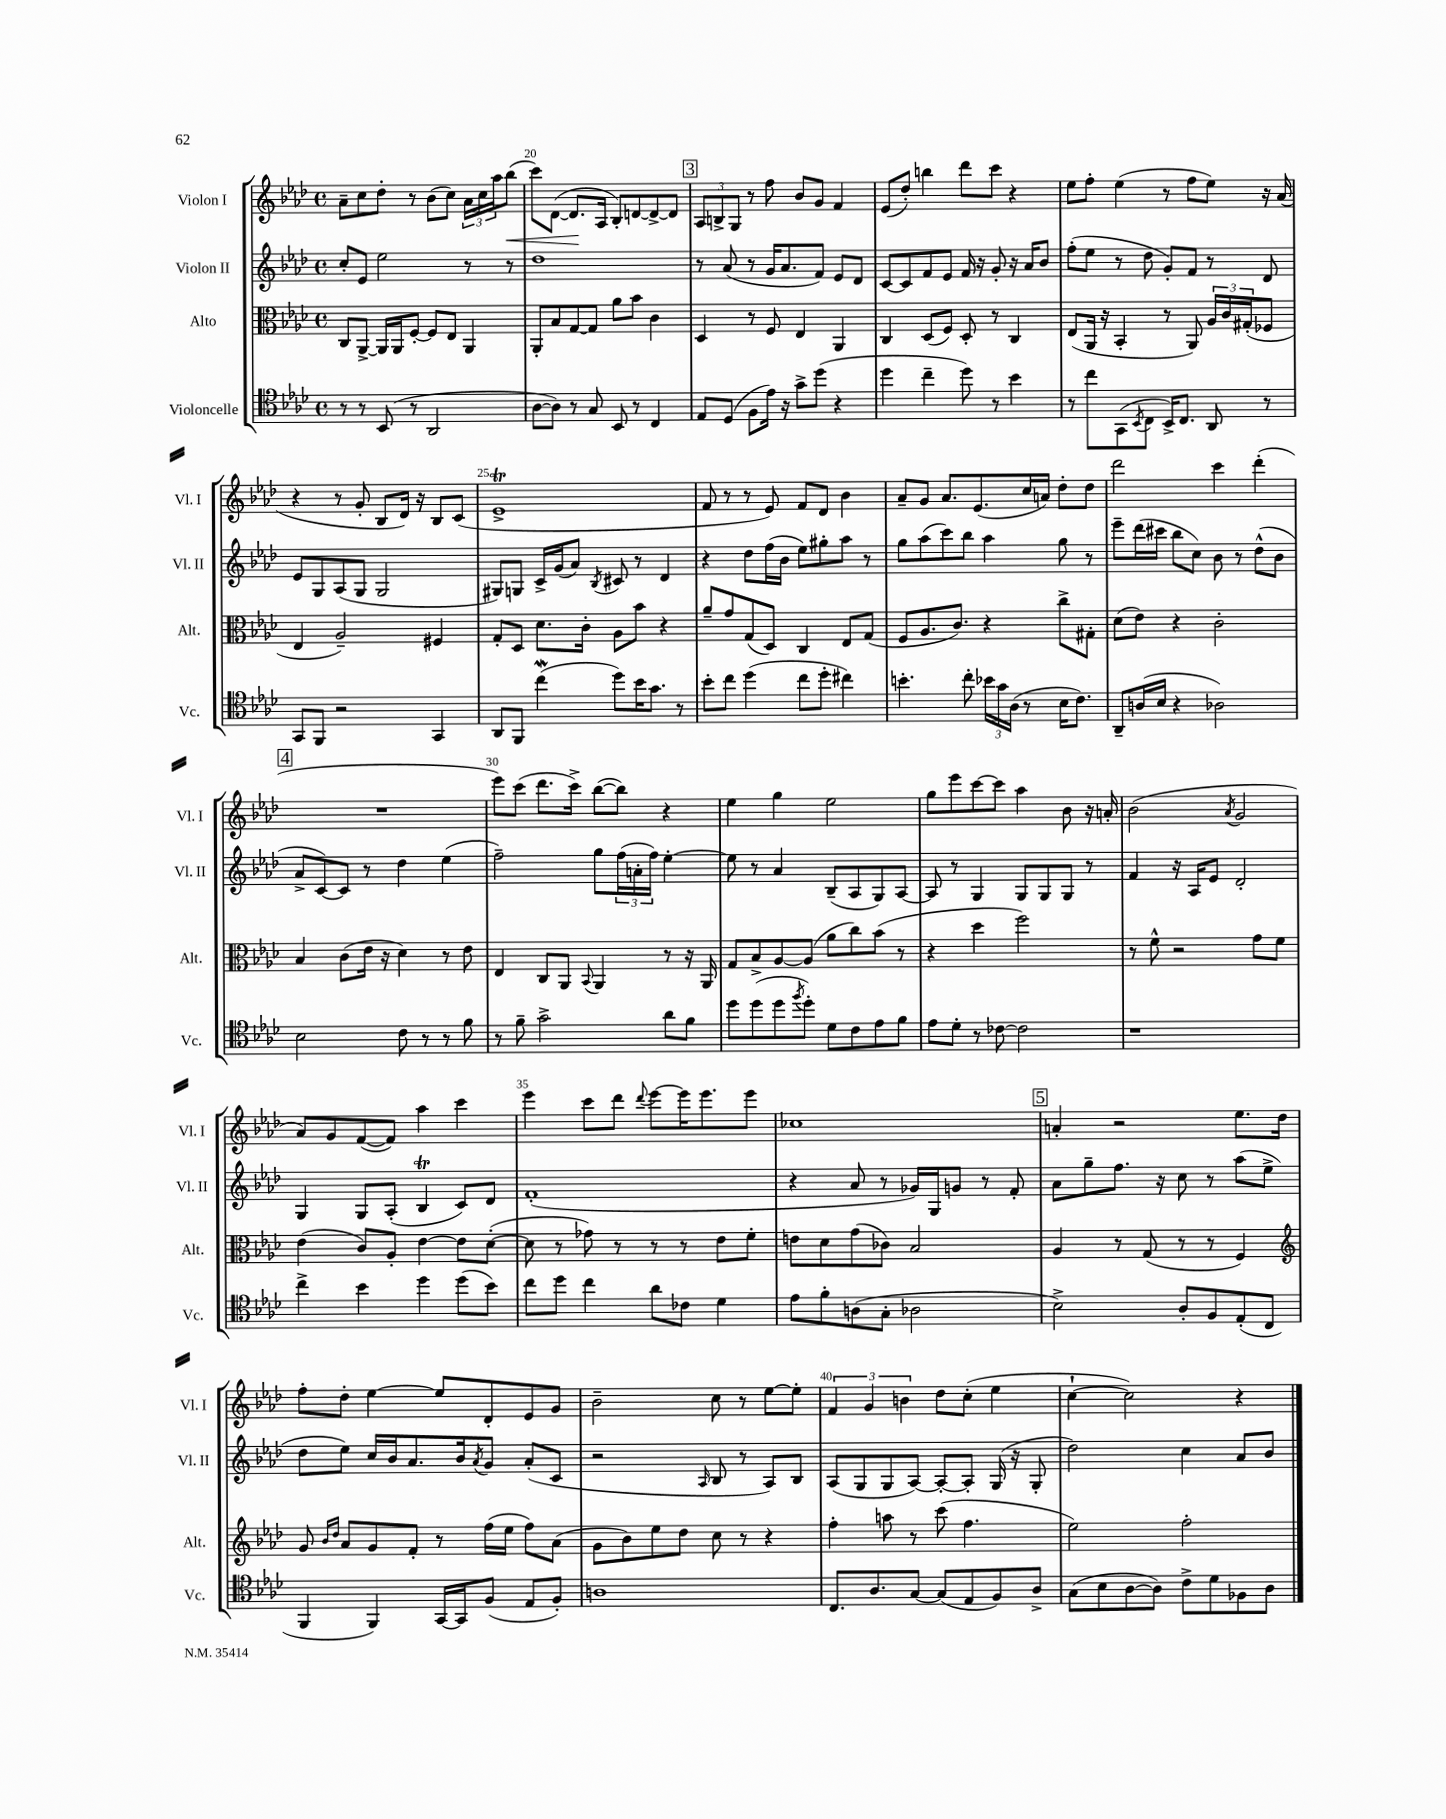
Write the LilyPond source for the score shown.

<<
\new StaffGroup <<
\new Staff = "s0" \with { instrumentName = "Violon I" shortInstrumentName = "Vl. I" } {
    \clef treble \key aes \major \defaultTimeSignature \time 4/4
    aes'8-- c''8 des''8-. r8 bes'8( c''8) \tuplet 3/2 { aes'16 c''16 aes''16 } bes''8\<( |
    c'''8) des'8~( des'8.\! aes16 bes8-.) d'8~ d'8~-> d'8 |
    \mark \markup { \box "3" } \tuplet 3/2 { aes8 b8-> g8 } r8 f''8 bes'8 g'8 f'4 |
    ees'8( des''8-.) b''4 des'''8 c'''8 r4 |
    ees''8 f''8-. ees''4( r8 f''8 ees''8) r16 aes'16( |
    r4 r8 g'8-. bes8 des'16) r16 bes8 c'8( |
    ees'1->\trill |
    f'8 r8 r8 ees'8) f'8 des'8 bes'4 |
    aes'8-- g'8 aes'8. ees'8.( c''16 a'16) des''8-. des''8 |
    des'''2 c'''4 des'''4-.( |
    \mark \markup { \box "4" } R1 |
    ees'''8) c'''8( des'''8. c'''16->) bes''8~( bes''8) r4 |
    ees''4 g''4 ees''2 |
    g''8 ees'''8 c'''8~ c'''8 aes''4 bes'8 r16 a'16-. |
    bes'2( \acciaccatura { aes'8 } g'2 |
    aes'8) g'8 f'8~( f'8) aes''4 c'''4 |
    ees'''4 c'''8 des'''8 \appoggiatura { des'''8 } ees'''8~ ees'''16 ees'''8. ees'''8 |
    ces''1 |
    \mark \markup { \box "5" } a'4-. r2 ees''8. des''16 |
    f''8-. des''8-. ees''4~ ees''8 des'8-. ees'8 g'8 |
    bes'2-- c''8 r8 ees''8~ ees''8-. |
    \tuplet 3/2 { f'4 g'4 b'4 } des''8 c''8-.( ees''4 |
    c''4~-! c''2) r4 \bar "|." |
}
\new Staff = "s1" \with { instrumentName = "Violon II" shortInstrumentName = "Vl. II" } {
    \clef treble \key aes \major \defaultTimeSignature \time 4/4
    c''8-. ees'8 ees''2 r8 r8 |
    des''1 |
    \mark \markup { \box "3" } r8 aes'8( r8 g'16 aes'8. f'8) ees'8 des'8 |
    c'8~ c'8 f'8 ees'8 f'16 r16 g'8-. r16 aes'16 bes'8 |
    f''8-.( ees''8 r8 des''8 g'8-.) f'8 r8 des'8 |
    ees'8 g8 aes8( g8 g2 |
    gis8) g8 c'16-> g'16( aes'8) \acciaccatura { bes8 } cis'8 r8 des'4 |
    r4 des''8 f''16( bes'16 ees''8) gis''8-. aes''8 r8 |
    g''8 aes''8( c'''8) bes''8 aes''4 g''8 r8 |
    ees'''8-- des'''16( cis'''16 bes''8 c''8) bes'8 r8 des''8-^( bes'8 |
    \mark \markup { \box "4" } aes'8-> c'8~) c'8 r8 des''4 ees''4( |
    f''2--) g''8 \tuplet 3/2 { f''16( a'16-. f''16) } ees''4~-. |
    ees''8 r8 aes'4 bes8--( aes8 g8) aes8~ |
    aes8 r8 g4 g8 g8 g8 r8 |
    f'4 r16 aes16 ees'8 des'2-. |
    g4 g8 aes8-.( bes4\trill c'8) des'8 |
    f'1-.( |
    r4 aes'8 r8 ges'16) g16 g'8 r8 f'8-. |
    \mark \markup { \box "5" } aes'8 g''8-- f''8. r16 c''8 r8 aes''8( ees''8-> |
    des''8 ees''8) c''16 bes'16 aes'8. bes'16 \acciaccatura { aes'8 } g'8 aes'8-.( c'8 |
    r2 \grace { aes16 } bes8 r8 aes8) bes8 |
    aes8( g8 g8 aes8~) aes8~-. aes8-. g16( r16 g8-. |
    des''2) c''4 aes'8 bes'8 \bar "|." |
}
\new Staff = "s2" \with { instrumentName = "Alto" shortInstrumentName = "Alt." } {
    \clef alto \key aes \major \defaultTimeSignature \time 4/4
    c8 aes,8~-> aes,16 aes,16 f8~-. f8 ees8 aes,4 |
    aes,8-. bes8 g8~ g8 aes'8 bes'8 c'4 |
    \mark \markup { \box "3" } des4 r8 f8 ees4 aes,4 |
    c4 des8( f8) des8-. r8 c4 |
    ees8( aes,16 r16 bes,4-. r8 aes,8) \tuplet 3/2 { aes16 c'16 gis16-.( } fes8 |
    ees4 aes2--) fis4 |
    g8-. des8 des'8. c'16-. aes8 bes'8 r4 |
    aes'8-- g'8 g8( des8) c4 ees8 g8( |
    f8 aes8. c'8.) r4 c''8-> gis8-. |
    des'8( ees'8) r4 c'2-. |
    \mark \markup { \box "4" } bes4 c'8( ees'16 r16 des'4) r8 ees'8 |
    ees4 c8 aes,8 \appoggiatura { bes,8 } aes,4 r8 r16 aes,16 |
    g8 bes8-> aes8~ aes8( aes'8 c''8) bes'8( r8 |
    r4 des''4 f''2) |
    r8 f'8-^ r2 g'8 f'8 |
    ees'4( c'8) aes8-. ees'4~ ees'8 des'8~-.( |
    des'8 r8 ges'8) r8 r8 r8 ees'8 f'8-. |
    e'8 des'8 g'8( ces'8) bes2 |
    \mark \markup { \box "5" } aes4 r8 g8( r8 r8 f4) |
    \clef treble g'8 \grace { bes'16 des''16 } aes'8 g'8 f'8-. r8 f''16( ees''16 f''8) aes'8( |
    g'8 bes'8) ees''8 des''8 c''8 r8 r4 |
    f''4-. a''8 r8 c'''8( f''4. |
    ees''2) f''2-. \bar "|." |
}
\new Staff = "s3" \with { instrumentName = "Violoncelle" shortInstrumentName = "Vc." } {
    \clef tenor \key aes \major \defaultTimeSignature \time 4/4
    r8 r8 bes,8( r8 aes,2 |
    aes8~ aes8) r8 g8 bes,8 r8 c4 |
    \mark \markup { \box "3" } ees8 des8( f8 ees'16) r16 g'8-> des''8( r4 |
    des''4 c''4-- des''8) r8 bes'4 |
    r8 c''8 g,8( \acciaccatura { bes,8 } c8 bes,16->) c8. aes,8 r8 |
    g,8 f,8 r2 g,4 |
    aes,8 f,8 c''4\mordent( des''8) bes'16 g'8. r8 |
    bes'8-. c''8 des''4( c''8 des''8-. cis''4) |
    b'4.-. c''8-. \tuplet 3/2 { bes'16 g'16 aes16( } r8 bes16 c'8.) |
    aes,8-- a16( bes16 r4 aes2) |
    \mark \markup { \box "4" } bes2 c'8 r8 r8 f'8 |
    r8 f'8-- g'2-> aes'8 f'8 |
    des''8 des''8( des''8 \acciaccatura { f''8 } des''8-.) des'8 c'8 ees'8 f'8 |
    ees'8 des'8-. r8 ces'8~ ces'2 |
    r1 |
    c''4-> bes'4 des''4 des''8( bes'8) |
    c''8 des''8 c''4 aes'8 ces'8 des'4 |
    ees'8 f'8-. a8( g8-. aes2 |
    \mark \markup { \box "5" } bes2->) aes8-. f8 ees8-.( c8 |
    f,4 f,4) g,16~ g,16 f8( ees8 f8-.) |
    a1 |
    c8. aes8. g8~ g8( ees8 f8) aes8-> |
    g8( bes8 aes8~ aes8) c'8-> des'8 fes8 aes8 \bar "|." |
}
>>
>>
\layout { \context { \Score currentBarNumber = #19 \override BarNumber.break-visibility = ##(#f #t #t) barNumberVisibility = #(every-nth-bar-number-visible 5) } }
